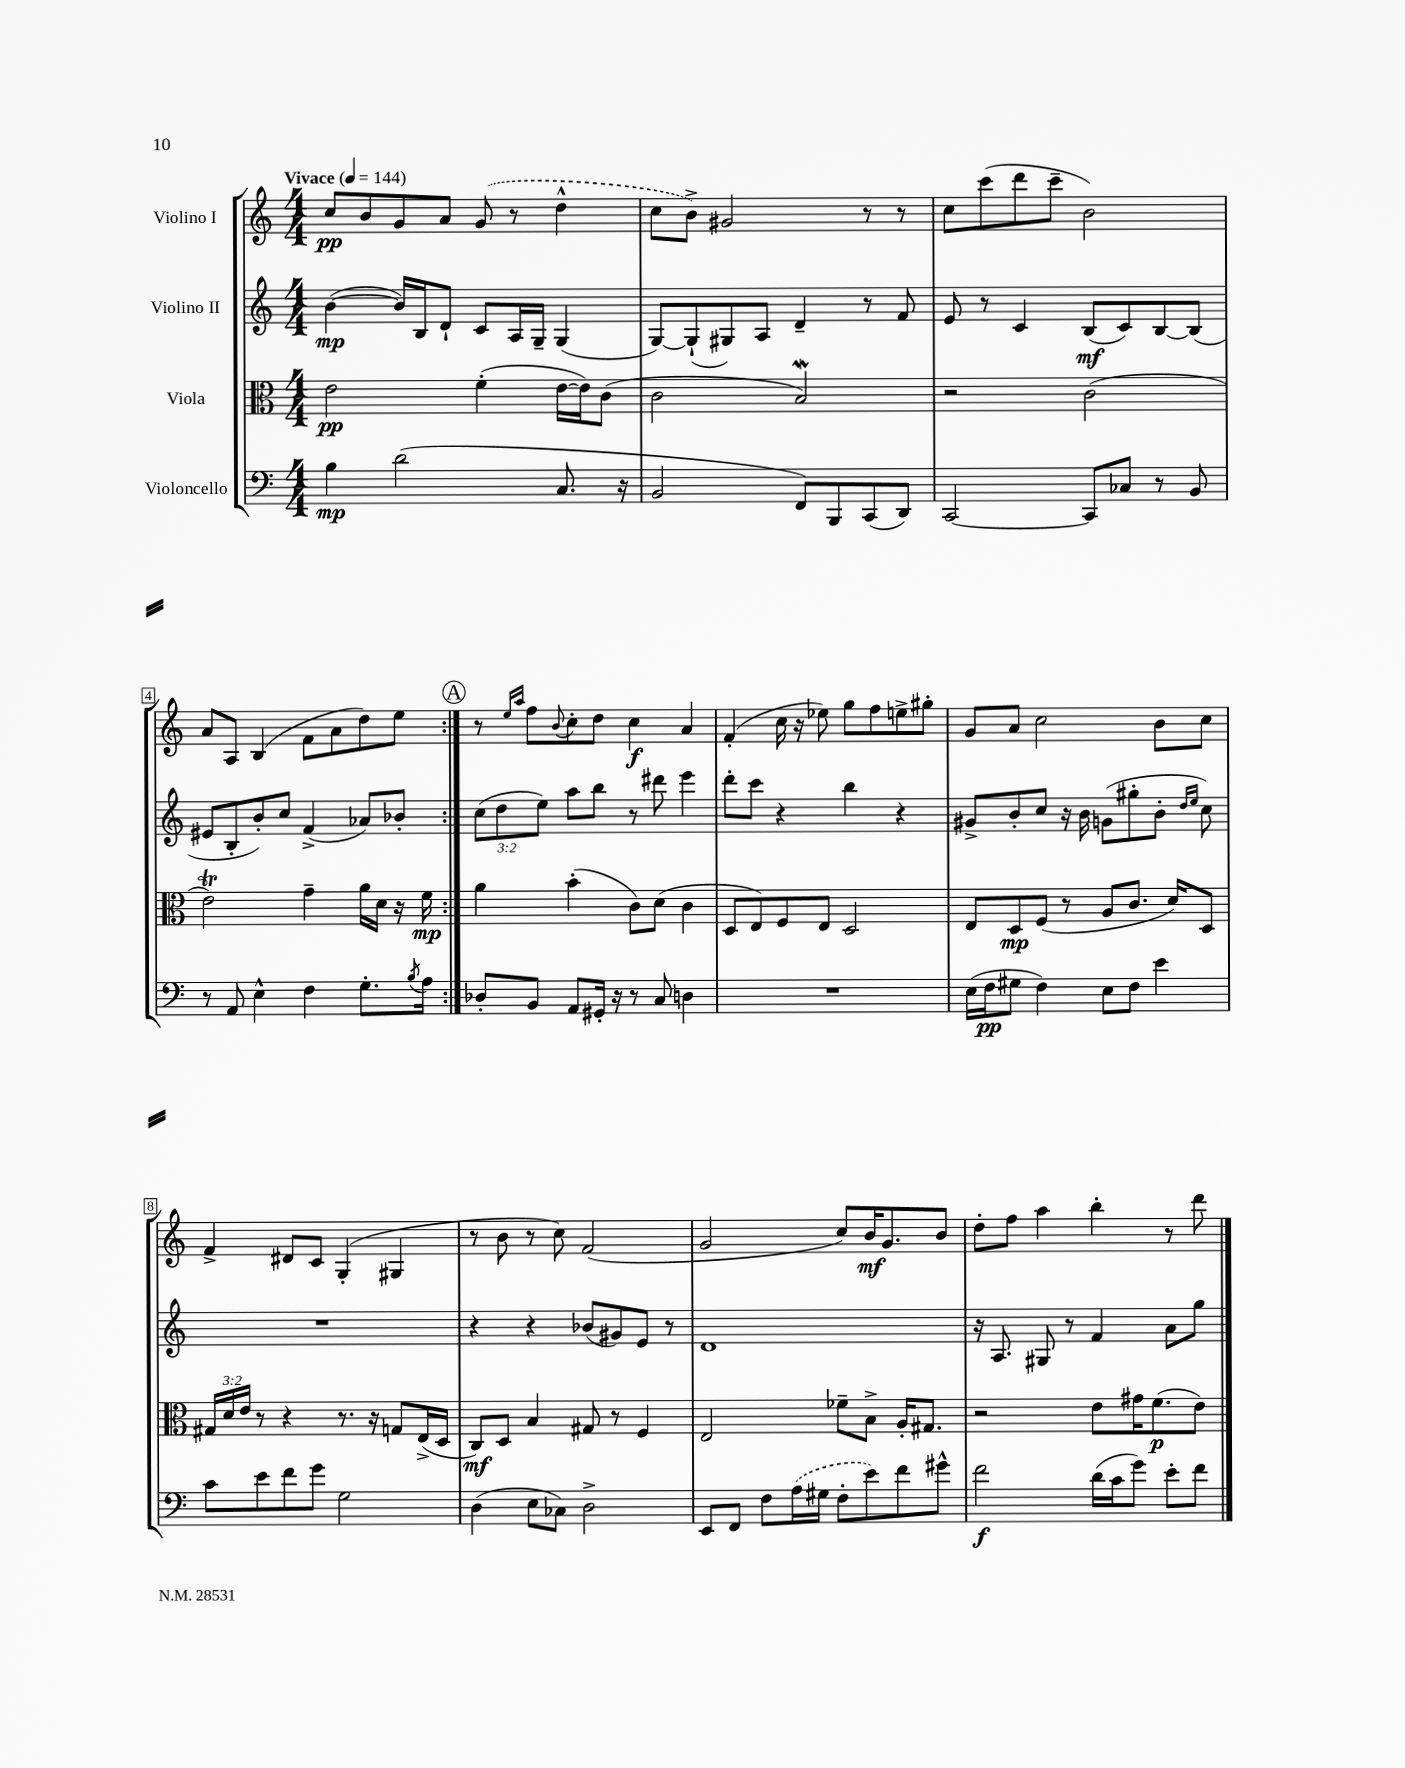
<<
\new StaffGroup <<
\new Staff = "s0" \with { instrumentName = "Violino I" } {
    \clef treble \key c \major \numericTimeSignature \time 4/4 \tempo "Vivace" 4 = 144
    \repeat volta 2 { c''8\pp b'8 g'8 a'8 \once \slurDashed g'8( r8 d''4-^ |
    c''8 b'8->) gis'2 r8 r8 |
    c''8 c'''8( d'''8 c'''8-- b'2) |
    a'8 a8 b4( f'8 a'8 d''8) e''8 | }
    \mark \markup { \circle "A" } r8 \grace { e''16 a''16 } f''8 \appoggiatura { b'8 } c''8-. d''8 c''4\f a'4 |
    f'4-.( c''16 r16 ees''8) g''8 f''8 e''8-> gis''8-. |
    g'8 a'8 c''2 b'8 c''8 |
    f'4-> dis'8 c'8 g4-.( gis4 |
    r8 b'8 r8 c''8) f'2( |
    g'2 c''8) b'16\mf g'8. b'8 |
    d''8-. f''8 a''4 b''4-. r8 d'''8 \bar "|." |
}
\new Staff = "s1" \with { instrumentName = "Violino II" } {
    \clef treble \key c \major \numericTimeSignature \time 4/4 \override Staff.TupletNumber.text = #tuplet-number::calc-fraction-text
    \repeat volta 2 { b'4~\mp( b'16) b16 d'8-! c'8 a16 g16-- g4( |
    g8~) g8-!( gis8) a8 d'4-- r8 f'8 |
    e'8 r8 c'4 b8\mf( c'8) b8~ b8( |
    eis'8 b8-. b'8-.) c''8 f'4->( aes'8) bes'8-. | }
    \mark \markup { \circle "A" } \tuplet 3/2 { c''8( d''8 e''8) } a''8 b''8 r8 dis'''8 e'''4 |
    d'''8-. c'''8 r4 b''4 r4 |
    gis'8-> b'8-. c''8 r16 b'16 g'8( gis''8-. b'8-. \grace { d''16 e''16 } c''8) |
    R1 |
    r4 r4 bes'8( gis'8) e'8 r8 |
    d'1 |
    r16 a8. gis8 r8 f'4 a'8 g''8 \bar "|." |
}
\new Staff = "s2" \with { instrumentName = "Viola" } {
    \clef alto \key c \major \numericTimeSignature \time 4/4 \override Staff.TupletNumber.text = #tuplet-number::calc-fraction-text
    \repeat volta 2 { e'2\pp f'4-.( e'16~ e'16) c'8( |
    c'2 b2\mordent) |
    r2 c'2( |
    e'2\trill) g'4-- a'16 d'16 r16 f'16\mp | }
    \mark \markup { \circle "A" } a'4 b'4-.( c'8) d'8( c'4 |
    d8 e8) f8 e8 d2 |
    e8 d8\mp f8( r8 a8 c'8. d'16) d8 |
    \tuplet 3/2 { gis16 d'16 e'16 } r8 r4 r8. r16 g8 e16->( d16 |
    c8\mf) d8 b4 gis8 r8 f4 |
    e2 fes'8-- b8-> a16-. gis8. |
    r2 e'8 gis'16 f'8.\p( e'8) \bar "|." |
}
\new Staff = "s3" \with { instrumentName = "Violoncello" } {
    \clef bass \key c \major \numericTimeSignature \time 4/4
    \repeat volta 2 { b4\mp d'2( c8. r16 |
    b,2 f,8) b,,8 c,8( d,8) |
    c,2~ c,8 ces8 r8 b,8 |
    r8 a,8 e4-^ f4 g8.-. \acciaccatura { b8 } a16 | }
    \mark \markup { \circle "A" } des8-. b,8 a,8 gis,16-. r16 r8 c8 d4 |
    R1 |
    e16( f16\pp gis8 f4) e8 f8 e'4 |
    c'8 e'8 f'8 g'8 g2 |
    d4( e8 ces8) d2-> |
    e,8 f,8 f8 \once \slurDashed a16( gis16 f8-. e'8) f'8 gis'8-^ |
    f'2\f d'16( c'16 g'8) e'8-. f'8 \bar "|." |
}
>>
>>
\layout { \context { \Score \override BarNumber.stencil = #(make-stencil-boxer 0.1 0.3 ly:text-interface::print) } }
